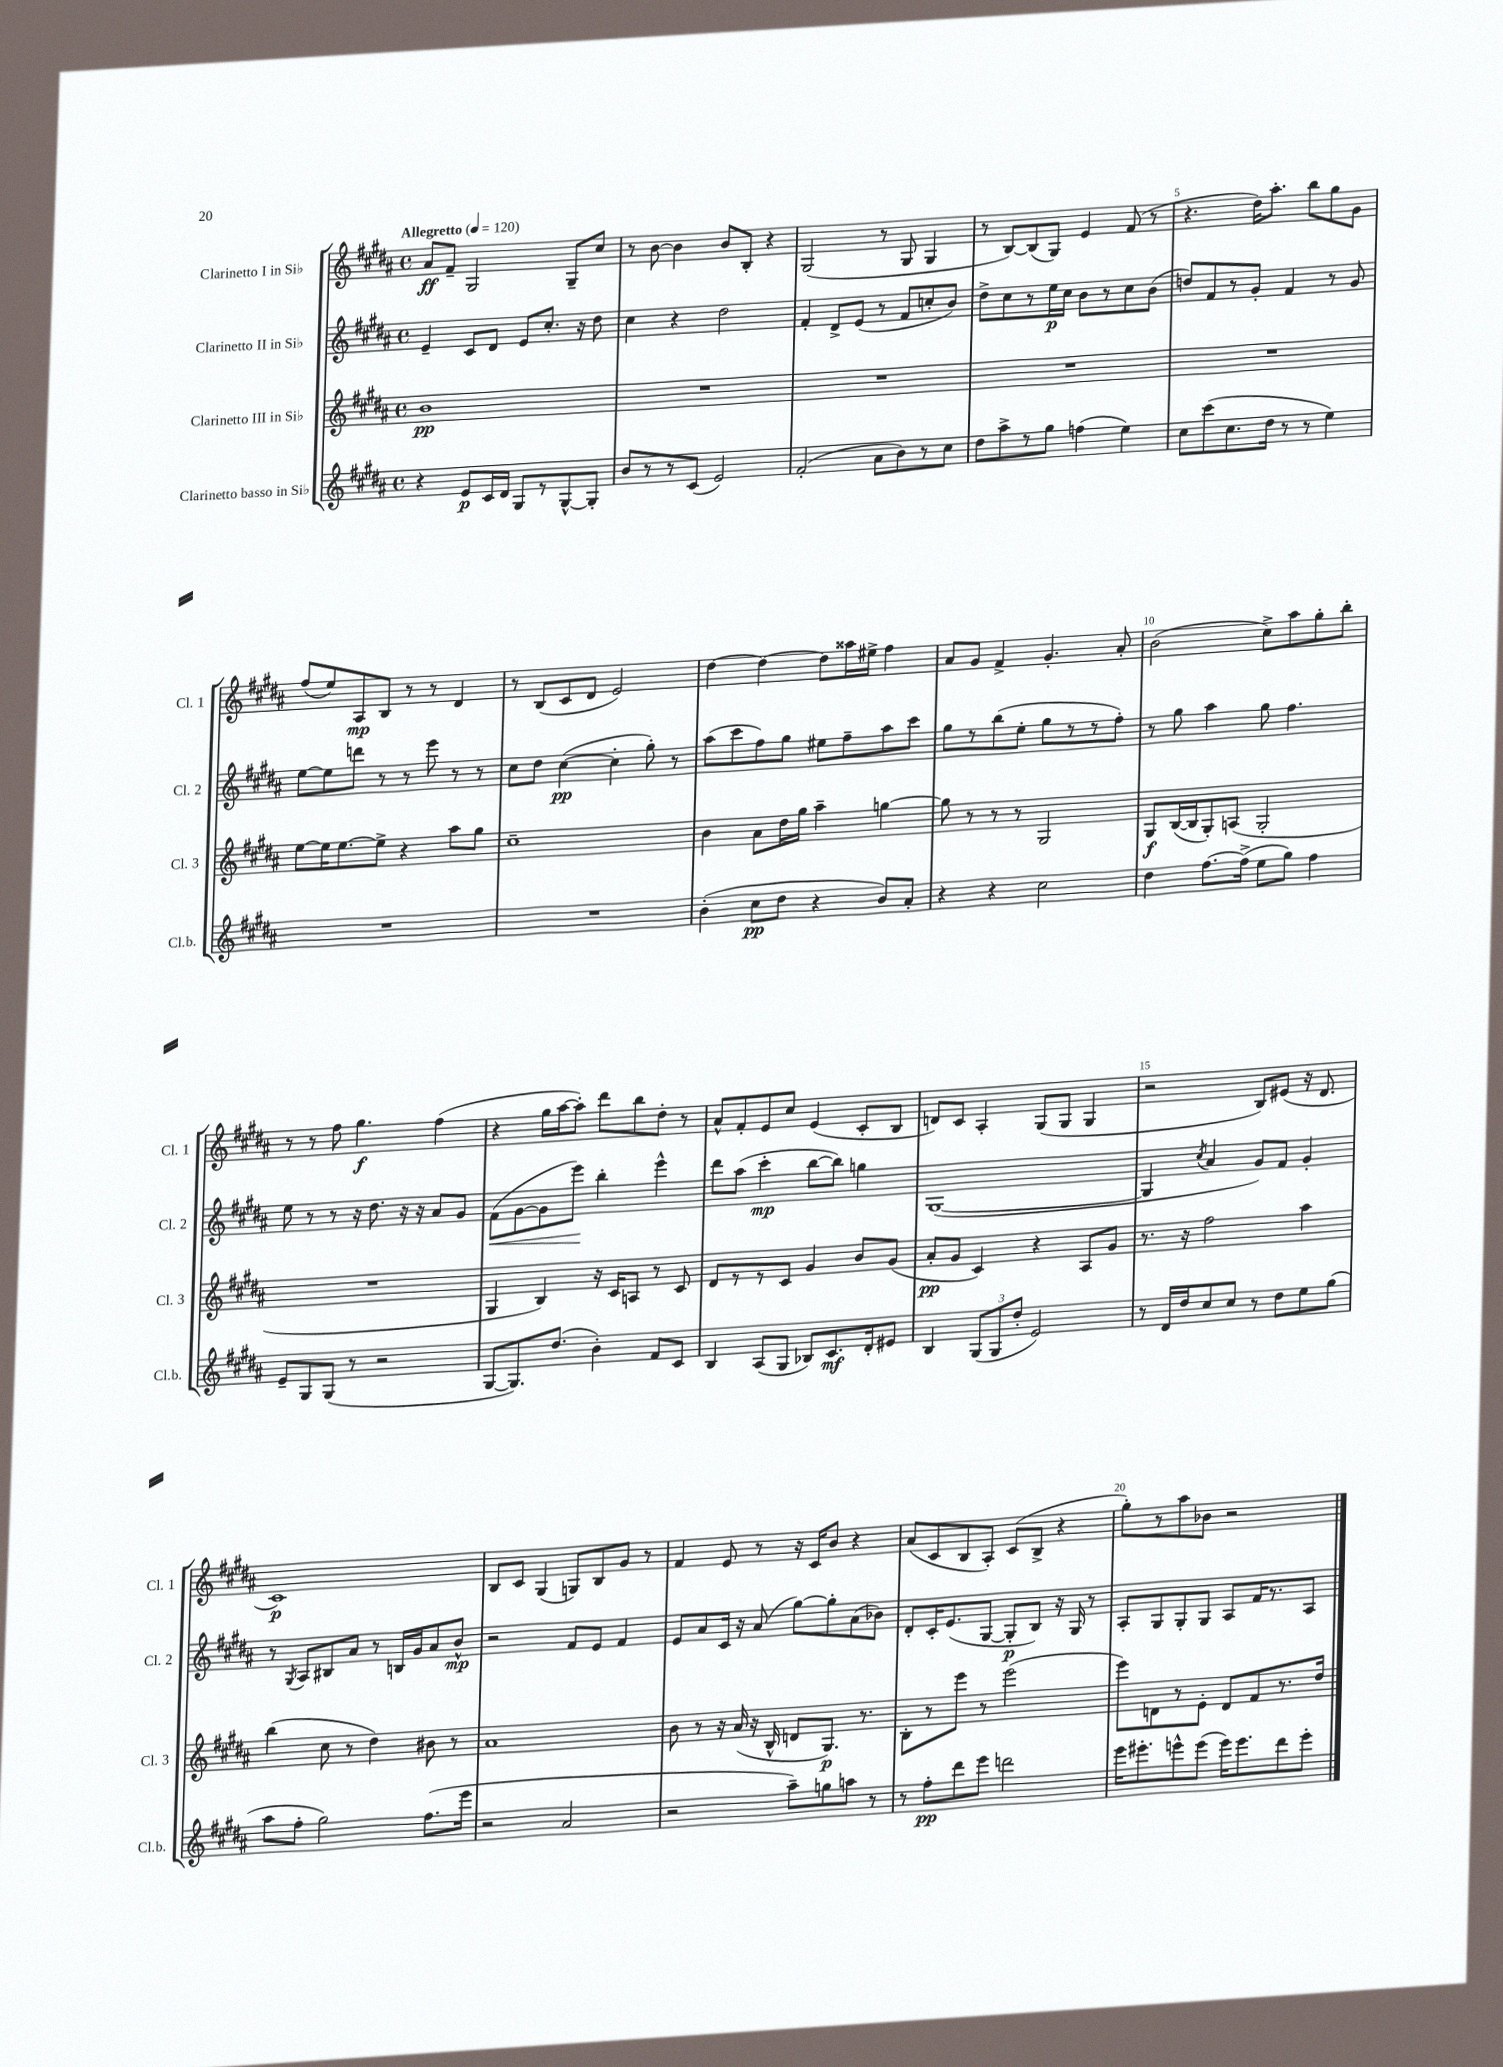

**kern	**kern	**kern	**kern
*staff4	*staff3	*staff2	*staff1
*clefG2	*clefG2	*clefG2	*clefG2
*k[f#c#g#d#a#]	*k[f#c#g#d#a#]	*k[f#c#g#d#a#]	*k[f#c#g#d#a#]
*M4/4	*M4/4	*M4/4	*M4/4
*met(c)	*met(c)	*met(c)	*met(c)
*MM120	*MM120	*MM120	*MM120
4r	1b	4e~/	8a#/L
.	.	.	8f#~/J
8e/L	.	8c#/L	2G#/
16c#/L	.	8d#/J	.
16d#/JJ	.	.	.
8G#/L	.	8e/L	.
8r	.	8.cc#'/J	.
[8G#^^/	.	.	8G#~/L
.	.	16r	.
8G#'/]J	.	8dd#\	8cc#/J
=	=	=	=
8b/L	1r	4cc#\	8r
8r	.	.	[8b\
8r	.	4r	4b\]
(8c#/J	.	.	.
2e/)	.	2dd#\	8b/L
.	.	.	8B'/J
.	.	.	4r
=	=	=	=
(2f#'/	1r	4f#'/	(2G#/
.	.	8d#^/L	.
.	.	(8e/J	.
8a#\L	.	8r	8r
8b\)	.	8f#/L	8G#/
8r	.	8cc'/	4G#/
8cc#\J	.	8b/J)	.
=	=	=	=
8dd#\L	1r	8dd#^\L	8r
8aa#^\	.	8cc#\	[8B/L)
8r	.	8r	(8B/]
8gg#\J	.	16ee\L	8G#/J)
.	.	16cc#\JJ	.
(4ff\	.	8b\L	4e/
.	.	8r	.
4ee\)	.	8cc#\	(8f#/
.	.	(8b\J	8r
=	=	=	=
8cc#\L	1r	8dd/L)	4.r
(8ccc#\	.	8f#/	.
8.cc#\	.	8r	.
.	.	8g#'/J	16dd#\LK)
16dd#\Jk	.	.	8.aa#'\J
8r	.	4f#/	.
8r	.	.	8bb\L
4ee\)	.	8r	8gg#\
.	.	8g#/	8g#\J
=	=	=	=
1r	[8ee\L	[8ee\L	(8ff#/L
.	16ee\]K	8ee\]	8ee/)
.	[8.ee\	.	.
.	.	8ddd\J	8A#/
.	8ee^\]J	8r	8B/J
.	4r	8r	8r
.	.	8eee\	8r
.	8aa#\L	8r	4d#/
.	8gg#\J	8r	.
=	=	=	=
1r	1cc#~	8cc#\L	8r
.	.	8dd#\J	(8B/L
.	.	([4cc#\	8c#/
.	.	.	8d#/J
.	.	4cc#'\]	2e/)
.	.	8gg#'\)	.
.	.	8r	.
=	=	=	=
(4b'\	4b\	(8aa#\L	[4dd#\
.	.	8ccc#\	.
8cc#\L	8a#\L	8ff#\)	4dd#\_
8dd#\J	16dd#\L	8gg#\J	.
.	16gg#\JJ	.	.
4r	4aa#~\	8ee#\L	8dd#\]L
.	.	8ff#~\	16aa##\L
.	.	.	16ee#^\JJ
8b/L)	[4gg\	8aa#\	4ff#\
8a#'/J	.	8ccc#\J	.
=	=	=	=
4r	8gg\]	8gg#\L	8a#/L
.	8r	8r	8g#/J
4r	8r	(8bb\	4f#^/
.	8r	8ee'\J	.
2cc#\	2G#/	8gg#\L	4.g#'/
.	.	8r	.
.	.	8r	.
.	.	8ff#'\J)	8a#'/
=	=	=	=
4dd#\	8G#/L	8r	(2b\
.	([16B/L	8gg#\	.
.	16B/]J	.	.
[8.ff#\L	8G#'/)	4aa#\	.
.	(8A/J	.	.
(16ff#^\]Jk	.	.	.
8ee\L	2G#'/	8gg#\	8cc#^\L)
8gg#\J)	.	4.ff#\	8aa#\
4ff#\	.	.	8gg#'\
.	.	.	8bb'\J
=	=	=	=
8e~/L	1r	8ee\	8r
8G#/	.	8r	8r
(8G#/J	.	8r	8ff#\
8r	.	16r	4.gg#\
.	.	8.dd#\	.
2r	.	.	.
.	.	16r	.
.	.	16r	.
.	.	8a#/L	(4ff#\
.	.	8g#/J	.
=	=	=	=
[8G#/L	4G#/	(8f#\L	4r
8.G#/])	.	[8g#\	.
.	4B/)	8g#\]	16gg#\LL
(8.dd#/J	.	.	[16aa#\J
.	.	8eee\J)	8aa#'\]J)
4b'\)	16r	4bb'\	8ddd#\L
.	16c#/LK	.	.
.	8A/J	.	8bb\
8f#/L	8r	4eee^^\	8dd#'\J
8c#/J	8c#/	.	8r
=	=	=	=
4B/	8d#/L	8ddd#\L	8a#^^/L
.	8r	(8aa#\J	8f#'/
(8A#/L	8r	4ccc#'\	8e/
8G#/J	8c#/J	.	8cc#/J
8B-/L)	4g#/	[8bb\L	(4e/
8.c#/	.	8bb\]J)	.
.	8b/L	4gg\	8c#'/L
16d#'/k	.	.	.
8e#/J	(8g#/J	.	8B/J
=	=	=	=
4B/	8a#'/L	([1G#	8d/L)
.	8g#/J	.	8c#/J
(12G#/L	4c#/)	.	4A#'/
12G#/	.	.	.
12dd#'/J	.	.	.
2e/)	4r	.	(8G#/L
.	.	.	8G#/J
.	8A#/L	.	4G#/
.	8g#/J	.	.
=	=	=	=
8r	8.r	4G#/]	2r
16d#/LL	.	.	.
16dd#/J	16r	.	.
.	.	8qcc#/	.
8cc#/	2ff#\	4a#/	.
8cc#/J	.	.	.
8r	.	8g#/L)	8B/L)
8dd#\L	.	8f#/J	(8e#/J
8ee\	4aa#\	4g#'/	16r
.	.	.	8.d#/
(8gg#\J	.	.	.
=	=	=	=
8aa#\L	(4bb\	8r	1c#)
.	.	8qG#/	.
8ff#'\J	.	8A#/L	.
2gg#\)	8cc#\	8B#/	.
.	8r	8a#/J	.
.	4dd#\)	8r	.
.	.	16B/LL	.
.	.	16g#/J	.
(8.ff#\L	8b#\	8a#/	.
.	8r	8b^^/J	.
16eee\Jk	.	.	.
=	=	=	=
2r	1a#	2r	8B/L
.	.	.	8c#/J
.	.	.	(4G#/
2a#/	.	8f#/L	8G/L)
.	.	8e/J	8B/
.	.	4f#/	8g#/J
.	.	.	8r
=	=	=	=
2r	8b\	8e/L	4f#/
.	8r	8a#/	.
.	16r	16c#/Jk	8e/
.	(16a#/	16r	.
.	16r	(8a#/	8r
.	16B^^/	.	.
8aa#~\L)	8d/L	[8gg#\L)	16r
.	.	.	16c#/LK
8gg\	8.G#/J)	8gg#'\]	8b/J
8aa\J	.	(8a#\	4r
.	8.r	.	.
8r	.	8b-\J)	.
=	=	=	=
8r	8B'\L	8d#'/L	(8a#/L
8ff#'\L	8r	16c#'/K	8c#/
.	.	(8.e/	.
8ddd#\	8eee\J	.	8B/
8eee\J	8r	[8G#/J	8A#'/J)
2ddd\	(2eee\	8G#'/]L	(8c#/L
.	.	8B/J)	8B^/J
.	.	16r	4r
.	.	16G#/	.
.	.	8r	.
=	=	=	=
16eee\LK	8eee\L)	8A#'/L	8gg#'\L)
8.eee#'\	.	.	.
.	8d\	8G#/	8r
8eee^^\	8r	8G#'/	8aa#\
(8eee\J	8e'\J	8G#/J	8b-\J
16eee\LK)	8d/L	8A#/L	2r
8.eee\	.	.	.
.	8f#/	16f#/K	.
.	.	8.r	.
8ddd#\	8.r	.	.
8eee'\J	.	8A#/J	.
.	16dd#/Jk	.	.
==	==	==	==
*-	*-	*-	*-
